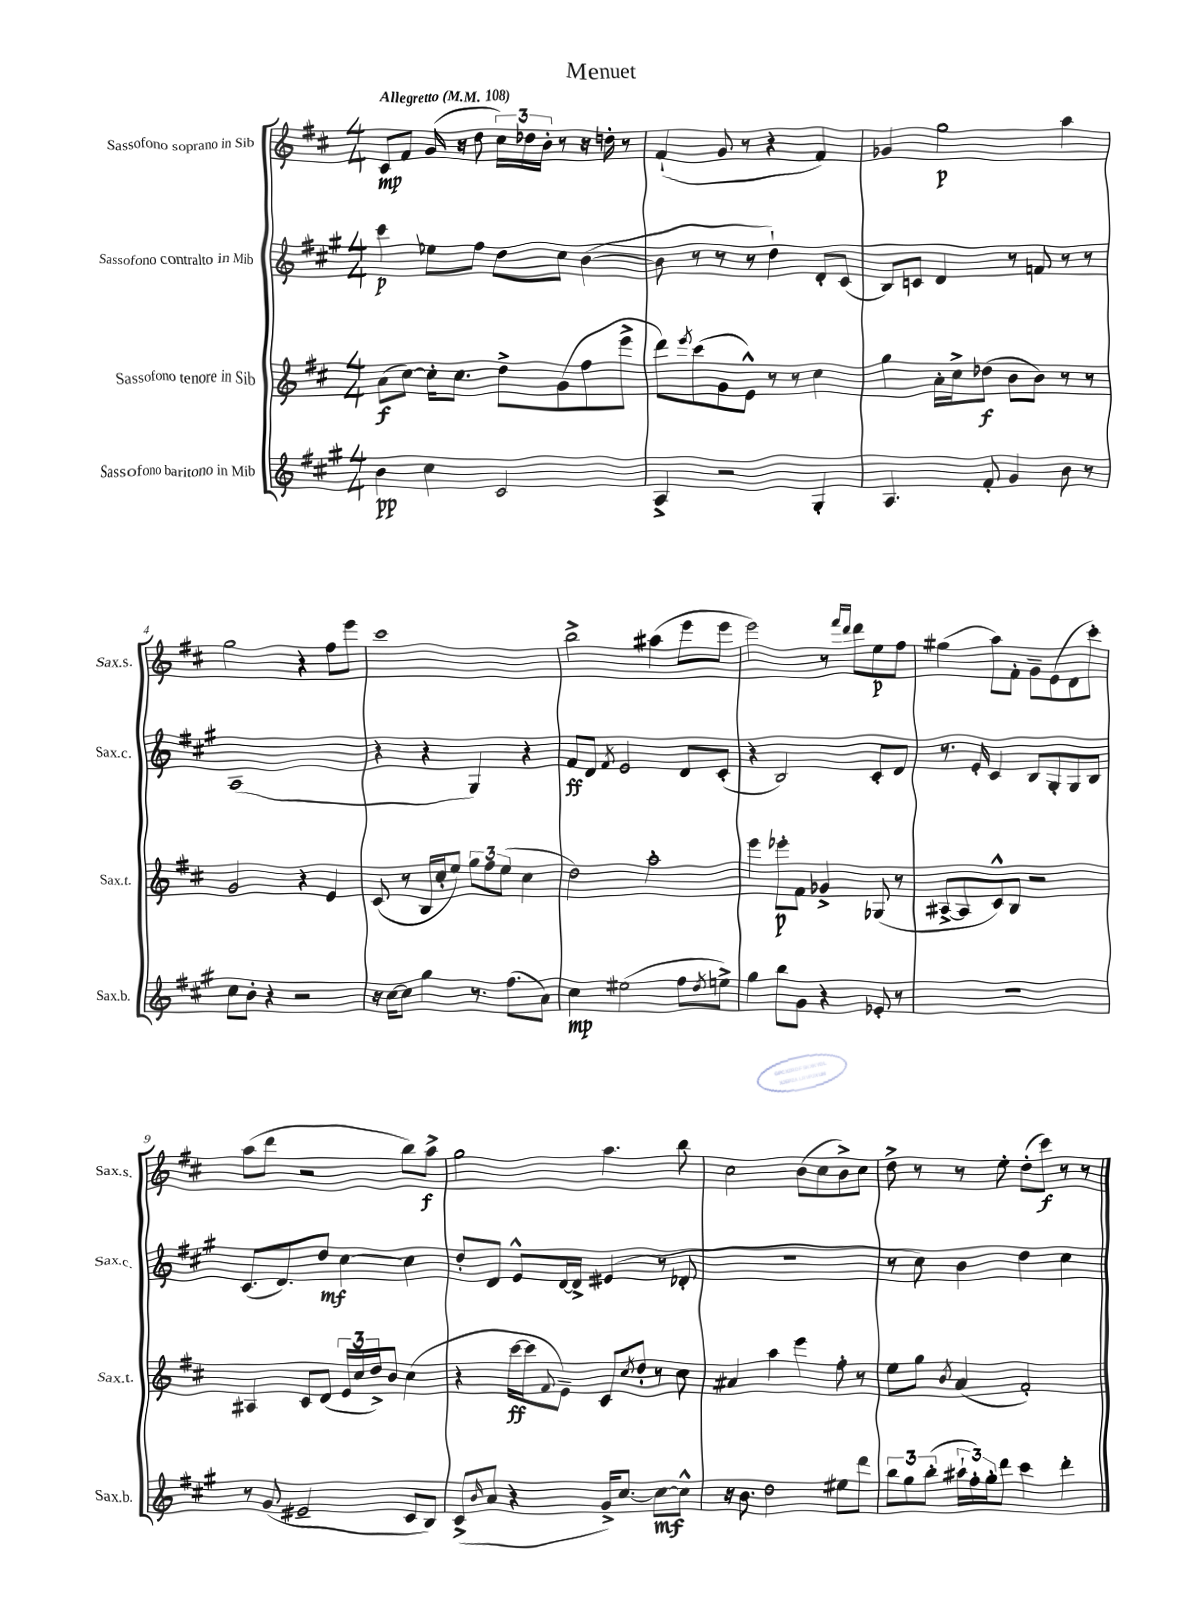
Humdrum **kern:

**kern	**dynam	**kern	**dynam	**kern	**dynam	**kern	**dynam
*part4	*part4	*part3	*part3	*part2	*part2	*part1	*part1
*staff4	*staff4	*staff3	*staff3	*staff2	*staff2	*staff1	*staff1
*I"Sassofono baritono in Mib	*	*I"Sassofono tenore in Sib	*	*I"Sassofono contralto in Mib	*	*I"Sassofono soprano in Sib	*
*I'Sax.b.	*	*I'Sax.t.	*	*I'Sax.c.	*	*I'Sax.s.	*
*clefG2	*	*clefG2	*	*clefG2	*	*clefG2	*
*k[f#c#g#]	*	*k[f#c#]	*	*k[f#c#g#]	*	*k[f#c#]	*
*M4/4	*	*M4/4	*	*M4/4	*	*M4/4	*
*MM108	*	*MM108	*	*MM108	*	*MM108	*
=1	=1	=1	=1	=1	=1	=1	=1
!	!	!	!	!	!	!LO:TX:a:B:t=Allegretto	!
4b\	pp	(8a\L	f	4ccc#\	p	8c#/L	mp
.	.	[8cc#\J)	.	.	.	8f#/J	.
4cc#\	.	16cc#'\KL]	.	8ee-X\L	.	(16g/	.
.	.	8.cc#\J	.	.	.	16r	.
.	.	.	.	8ff#\J	.	8dd\	.
2c#/	.	8dd^\L	.	8dd\L	.	24cc#\LL)	.
.	.	.	.	.	.	24dd-X\	.
.	.	.	.	.	.	24b'\JJ	.
.	.	(8g\	.	8cc#\J	.	8r	.
.	.	8ff#\	.	([4b\	.	16r	.
.	.	.	.	.	.	16ddn'\	.
.	.	8eee^\J	.	.	.	8r	.
=2	=2	=2	=2	=2	=2	=2	=2
4A^/	.	8ddd\L)	.	8b\]	.	(4f#`/	.
.	.	8qeee/	.	.	.	.	.
.	.	(8ccc#\	.	8r	.	.	.
2r	.	8g\	.	8r	.	8g/	.
.	.	8e^^\J)	.	8r	.	8r	.
.	.	8r	.	4dd`\)	.	4r	.
.	.	8r	.	.	.	.	.
4G#'/	.	4cc#\	.	8d'/L	.	4f#/)	.
.	.	.	.	(8c#/J	.	.	.
=3	=3	=3	=3	=3	=3	=3	=3
4.A/	.	4gg\	.	8B/L)	.	4g-X/	.
.	.	.	.	8cn/J	.	.	.
.	.	16a'\LL	.	4d/	.	2gg\	p
.	.	16cc#^\J	.	.	.	.	.
8f#'/	.	(8dd-X\J	f	.	.	.	.
4g#/	.	8b\L	.	8r	.	.	.
.	.	8b\J)	.	8fn/	.	.	.
8b\	.	8r	.	8r	.	4aa\	.
8r	.	8r	.	8r	.	.	.
!!LO:LB:g=z
=4	=4	=4	=4	=4	=4	=4	=4
8cc#\L	.	2g/	.	(1A	.	2gg\	.
8b'\J	.	.	.	.	.	.	.
4r	.	.	.	.	.	.	.
2r	.	4r	.	.	.	4r	.
.	.	4e/	.	.	.	8ff#\L	.
.	.	.	.	.	.	8eee\J	.
=5	=5	=5	=5	=5	=5	=5	=5
16r	.	(8c#/	.	4r	.	1ccc#	.
[16cc#\KL	.	.	.	.	.	.	.
8cc#\J]	.	8r	.	.	.	.	.
4gg#\	.	16B/LL	.	4r	.	.	.
.	.	16cc#'/J	.	.	.	.	.
.	.	8ee/J)	.	.	.	.	.
8.r	.	12gg\L	.	4G#/)	.	.	.
.	.	12ff#\	.	.	.	.	.
.	.	(12ee\J	.	.	.	.	.
(8.ff#\L	.	.	.	.	.	.	.
.	.	4cc#\	.	4r	.	.	.
8a\J)	.	.	.	.	.	.	.
=6	=6	=6	=6	=6	=6	=6	=6
4cc#\	mp	2dd\)	.	8f#/L	ff	2bb^\	.
.	.	.	.	8d/J	.	.	.
.	.	.	.	8qf#/	.	.	.
(2ee#X\	.	.	.	2e/	.	.	.
.	.	2aa'\	.	.	.	(4aa#X\	.
8ff#\L	.	.	.	8d/L	.	8eee\L	.
8qdd/	.	.	.	.	.	.	.
8een^\J)	.	.	.	(8c#'/J	.	8eee\J	.
=7	=7	=7	=7	=7	=7	=7	=7
4gg#\	.	4eee\	.	4r	.	2eee\)	.
8bb\L	.	8eee-X'\L	p	2B/)	.	.	.
8g#\J	.	8f#\J	.	.	.	.	.
4r	.	4g-X^/	.	.	.	8r	.
.	.	.	.	.	.	16qqfff#/LL	.
.	.	.	.	.	.	16qqddd/JJ	.
.	.	.	.	.	.	8ddd\L	.
8e-X'/	.	(8G-X/	.	8c#'/L	.	8ee\	p
8r	.	8r	.	8d/J	.	8ff#\J	.
=8	=8	=8	=8	=8	=8	=8	=8
1r	.	[8A#X^/L	.	8.r	.	(4gg#X\	.
.	.	8A#/]	.	.	.	.	.
.	.	.	.	16e'/	.	.	.
.	.	8c#^^/)	.	4c#/	.	8aa\L)	.
.	.	8B/J	.	.	.	8f#'\J	.
.	.	2r	.	8B/L	.	8g~\L	.
.	.	.	.	8G#'/	.	(8e\	.
.	.	.	.	8G#/	.	8d\	.
.	.	.	.	8B/J	.	8ccc#'\J)	.
!!LO:LB:g=z
=9	=9	=9	=9	=9	=9	=9	=9
8r	.	4A#X/	.	(8.c#/L	.	(8aa\L	.
(8g#/	.	.	.	.	.	8ddd\J	.
.	.	.	.	8.d/)	.	.	.
2e#X~/	.	8c#/L	.	.	.	2r	.
.	.	(8d/J	.	8dd/J	mf	.	.
.	.	24e/LL	.	[4cc#\	.	.	.
.	.	24cc#/	.	.	.	.	.
.	.	24dd^/J)	.	.	.	.	.
.	.	8b/J	.	.	.	.	.
8c#/L	.	(4cc#\	.	4cc#\]	.	8bb\L)	.
8B/J)	.	.	.	.	.	8aa^\J	f
=10	=10	=10	=10	=10	=10	=10	=10
(8c#^/L	.	4r	.	8dd'/L	.	2gg\	.
16qqb/	.	.	.	.	.	.	.
8a/J	.	.	.	8d/J	.	.	.
4r	.	[16ccc#\LL	ff	8e^^/L	.	.	.
.	.	16ccc#\J]	.	.	.	.	.
.	.	8qqf#/	.	.	.	.	.
.	.	8e~\J)	.	[16d/L	.	.	.
.	.	.	.	16d^/JJ]	.	.	.
16g#^/KL)	.	8c#/L	.	(4e#X/	.	4.aa\	.
[8.cc#/J	.	.	.	.	.	.	.
.	.	8qcc#/	.	.	.	.	.
.	.	8dd'/J	.	.	.	.	.
8cc#\L_	mf	8r	.	8r	.	.	.
8cc#^^\J]	.	8cc#\	.	8d-X'/	.	8bb\	.
=11	=11	=11	=11	=11	=11	=11	=11
16r	.	4a#X/	.	1r	.	2cc#\	.
8.b\	.	.	.	.	.	.	.
2dd\	.	4aa\	.	.	.	.	.
.	.	4eee\	.	.	.	(8b\L	.
.	.	.	.	.	.	8cc#\	.
8ee#X\L	.	8ff#'\	.	.	.	8b^\)	.
8ddd\J	.	8r	.	.	.	8cc#\J	.
=12	=12	=12	=12	=12	=12	=12	=12
12bb\L	.	8ee\L	.	8r	.	8dd^\	.
12gg#\	.	.	.	.	.	.	.
.	.	8gg\J	.	8cc#\)	.	8r	.
(12bb'\J	.	.	.	.	.	.	.
.	.	8qb/	.	.	.	.	.
24aa#X`\LL	.	(4a/	.	4b\	.	8r	.
24ff#'\)	.	.	.	.	.	.	.
24gg#'\J	.	.	.	.	.	.	.
8ddd\J	.	.	.	.	.	8ee'\	.
4ccc#\	.	2f#'/)	.	4dd\	.	(8dd'\L	.
.	.	.	.	.	.	8ccc#\J)	f
4ddd'\	.	.	.	4cc#\	.	8r	.
.	.	.	.	.	.	8r	.
==	==	==	==	==	==	==	==
*-	*-	*-	*-	*-	*-	*-	*-
